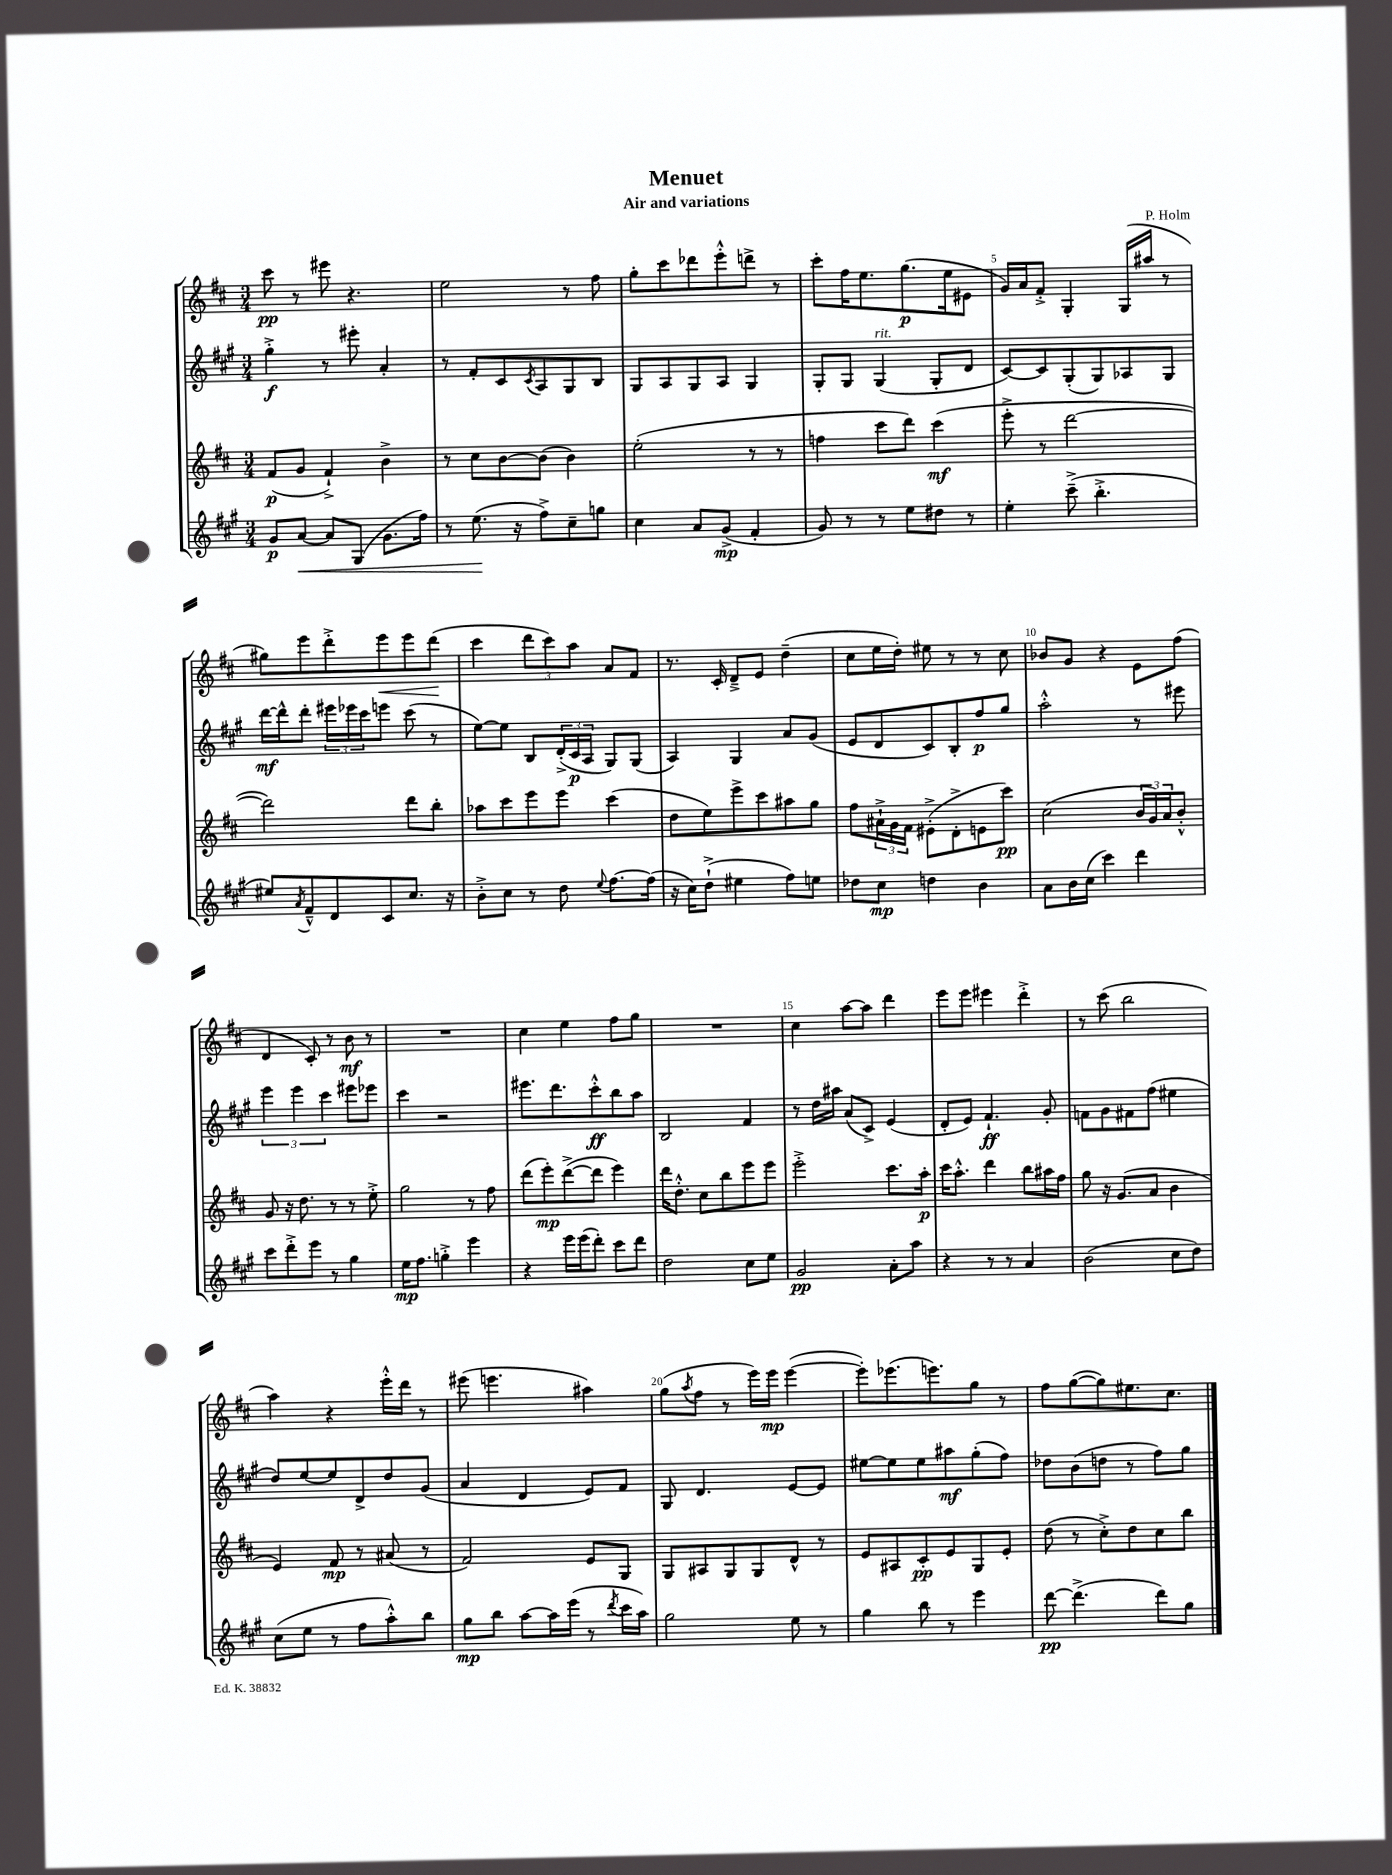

**kern	**kern	**kern	**kern
*staff4	*staff3	*staff2	*staff1
*clefG2	*clefG2	*clefG2	*clefG2
*k[f#c#g#]	*k[f#c#]	*k[f#c#g#]	*k[f#c#]
*M3/4	*M3/4	*M3/4	*M3/4
8g#	(8f#	4gg#'^	8ccc#
[8a	8g	.	8r
8a]	4f#`^)	8r	8eee#
(8G#	.	8eee#'	4.r
8.g#	4b^	4a'	.
16ff#)	.	.	.
=	=	=	=
8r	8r	8r	2ee
(8.ee	8cc#	8f#'	.
.	[8b	8c#	.
16r	.	.	.
.	.	8qc#	.
8ff#^)	(8b]	8A	.
8cc#~	4b)	8G#	8r
8gg	.	8B	8ff#
=	=	=	=
4cc#	(2ee'	8G#	8gg'
.	.	8A	8ccc#
8a	.	8G#	8ddd-
(8g#^	.	8A	8eee'^^
4f#'	8r	4G#	8ddd^
.	8r	.	8r
=	=	=	=
8g#)	4ff	8G#'	8ccc#'
8r	.	8G#	16ff#
.	.	.	8.ee
8r	8ccc#	(4G#	.
8ee	8ddd)	.	(8.gg
8dd#	(4ccc#	8G#'	.
.	.	.	16ee
8r	.	8d	8e#
=	=	=	=
4ee'	8eee'^	[8c#)	16g)
.	.	.	16a
.	8r	8c#]	8f#'^
(8ccc#~^	[2ddd	(8G#'	4G'
4.bb'^	.	8G#)	.
.	.	8A-	(16G
.	.	.	16aa#
.	.	8G#	8r
=	=	=	=
8ee#)	2ddd])	[16ddd	8gg#)
.	.	16ddd^^]	.
8qa	.	.	.
8f#~^^	.	8ddd'	8eee
8d	.	24eee#	8ddd'^
.	.	24eee-	.
.	.	24ccc#	.
8c#	.	8eee	8eee
8.cc#	8ddd	(8ccc#	8eee
.	8bb'	8r	(8ddd
16r	.	.	.
=	=	=	=
8b'^	8aa-	[8ee)	4ccc#
8cc#	8ccc#	8ee]	.
8r	8eee	8B	12ddd
.	.	.	12ccc#)
8dd	8eee	(24d'^	.
.	.	24c#	12aa
.	.	24A	.
8qqee	.	.	.
[8.ff#	(4ccc#	8G#)	8a
.	.	(8G#	8f#
(16ff#]	.	.	.
=	=	=	=
16r	8dd	4A)	8.r
16cc#)	.	.	.
(8dd`^	8ee)	.	.
.	.	.	16c#'
4ee#	8eee^	4G#	8d~^
.	8ccc#	.	8e
8ff#)	8aa#	8a	(4dd~
8ee	8gg	(8g#	.
=	=	=	=
8dd-	8ff#	8e	8cc#
8cc#	24a#`^	8d	16ee
.	24g	.	.
.	.	.	16dd')
.	24f#	.	.
4dd	(8e#'^	8c#)	8ee#
.	8d'^	8B'	8r
4b	8e	8ff#	8r
.	8ccc#)	8gg#	8cc#
=	=	=	=
8a	(2cc#	2aa'^^	8b-
16b	.	.	8g
(16cc#	.	.	.
4ccc#)	.	.	4r
4ddd	24b	8r	8e
.	24g)	.	.
.	24a	.	.
.	8b'^^	8eee#	(8ff#
=	=	=	=
8ccc#	8g	6eee	4d
8ddd'^	16r	.	.
.	.	6eee	.
.	8.dd	.	.
8eee	.	.	8c#')
.	.	6ccc#	.
8r	8r	.	8r
4gg#	8r	8eee#	8b
.	8ee'^	8eee-	8r
=	=	=	=
16ee	2gg	4ccc#	2.r
8.ff#	.	.	.
4gg'^	.	2r	.
4eee	8r	.	.
.	8ff#	.	.
=	=	=	=
4r	(8ddd	8.eee#	4cc#
.	8eee')	.	.
.	.	8.ddd	.
16eee	([8ddd^	.	4ee
(16eee	.	.	.
8ddd')	8ddd]	8ccc#'^^	.
8ccc#	4eee)	8bb	8ff#
8ddd	.	8aa	8gg
=	=	=	=
2dd	16ddd	2B	2.r
.	8.dd'^^	.	.
.	8cc#	.	.
.	8bb	.	.
8cc#	8eee	4f#	.
8ee	8eee	.	.
=	=	=	=
2g#	2eee'^	8r	4cc#
.	.	16dd	.
.	.	16aa#	.
.	.	(8a	[8aa
.	.	8c#^)	8aa]
8a'	8.ccc#	(4e	4ddd
8aa	.	.	.
.	16aa'	.	.
=	=	=	=
4r	16ccc#	8d'	8eee
.	8.aa'^^	.	.
.	.	8e)	8eee
8r	4ddd	4.f#`	4eee#
8r	.	.	.
4a	8bb	.	4ddd'^
.	16aa#	8g#'	.
.	16ff#	.	.
=	=	=	=
(2b	8gg	8f	8r
.	16r	8g#	(8ccc#
.	(8.g	.	.
.	.	8f#	2bb
.	8a	(8ff#	.
8cc#	4b	4ee#	.
8dd)	.	.	.
=	=	=	=
(8cc#	4e)	8dd)	4aa)
8ee	.	[8ee	.
8r	8f#	8ee]	4r
8ff#	8r	8d^	.
8aa'^^)	(8a#	8dd	16eee'^^
.	.	.	16ddd
8bb	8r	(8g#	8r
=	=	=	=
8gg#	2f#)	4a	(8eee#
8bb	.	.	4.eee
[8aa	.	4d	.
16aa]	.	.	.
(16eee	.	.	.
8r	8e	8e)	4aa#)
8qddd	.	.	.
16ccc#	8G	8f#	.
16aa)	.	.	.
=	=	=	=
2gg#	8G	8G#	(8gg
.	.	.	8qaa
.	8A#	4.d	8ff#
.	8G	.	8r
.	8G	.	16eee)
.	.	.	16eee
8ee	8d^^	[8e	([4eee
8r	8r	8e]	.
=	=	=	=
4gg#	8e	[8ee#	8eee'])
.	8A#	8ee#]	(8.eee-
8bb	8c#'	8ee#	.
.	.	.	8.eee)
8r	8e	8aa#	.
4eee	8G	(8gg#'	8gg
.	8e'	8ff#)	8r
=	=	=	=
[8ddd	(8dd	8dd-	8ff#
(4.ddd^]	8r	(8b	([8gg
.	8cc#'^)	8dd	8gg])
.	8dd	8r	8.ee#
8ddd)	8cc#	8ff#)	.
.	.	.	8.cc#
8gg#	8bb	8gg#	.
==	==	==	==
*-	*-	*-	*-
